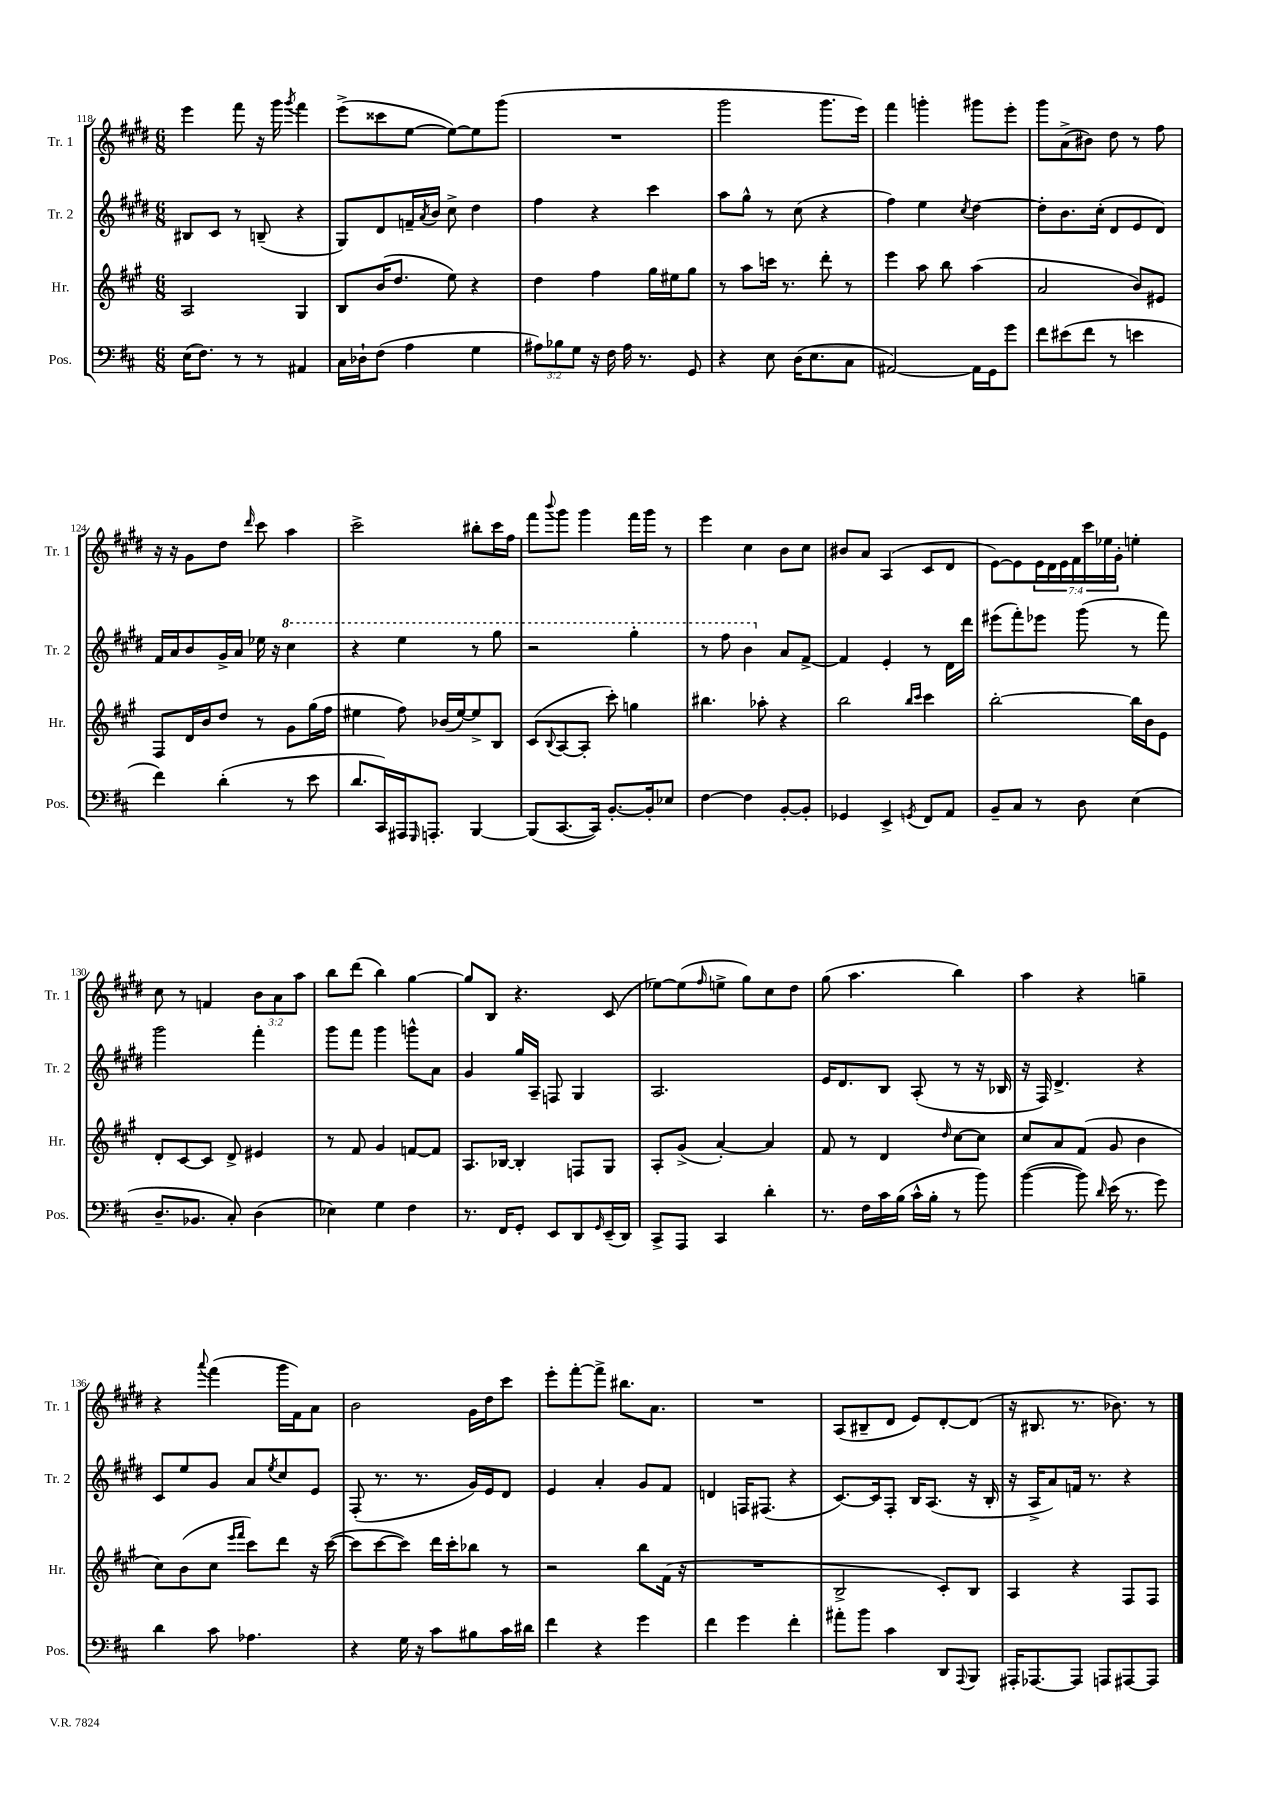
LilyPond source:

<<
\new StaffGroup <<
\new Staff = "s0" \with { instrumentName = "Tr. 1" shortInstrumentName = "Tr. 1" } {
    \clef treble \key e \major \numericTimeSignature \time 6/8 \override Staff.TupletNumber.text = #tuplet-number::calc-fraction-text
    e'''4 fis'''8 r16 gis'''16 \acciaccatura { gis'''8 } fis'''4 |
    e'''8->( cisis'''8 e''8~ e''8~) e''8 gis'''8( |
    R2. |
    gis'''2 gis'''8. e'''16) |
    fis'''4 g'''4-. gis'''8 e'''8-. |
    gis'''8 a'8->( bis'8) dis''8 r8 fis''8 |
    r16 r16 gis'8 dis''8 \grace { dis'''16 } cis'''8 a''4 |
    cis'''2-> bis''8-. cis'''16 fis''16 |
    fis'''8 \appoggiatura { b'''8 } gis'''8 gis'''4 fis'''16 gis'''16 r8 |
    e'''4 cis''4 b'8 cis''8 |
    bis'8 a'8 a4( cis'8 dis'8 |
    e'8~) e'8 \tuplet 7/4 { e'16 dis'16 e'16 fis'16 cis'''16 ees''16 gis'16-. } e''4-. |
    cis''8 r8 f'4 \tuplet 3/2 { b'8 a'8 a''8 } |
    b''8 dis'''8( b''4) gis''4~ |
    gis''8 b8 r4. cis'8( |
    ees''8~) ees''8( \grace { fis''16 } e''8-> gis''8) cis''8 dis''8 |
    gis''8( a''4. b''4) |
    a''4 r4 g''4-- |
    r4 \appoggiatura { a'''8 } fis'''4( gis'''16 fis'16) a'8 |
    b'2 gis'16 dis''16 cis'''8 |
    e'''8-. fis'''8~-. fis'''8-> bis''8. a'8. |
    R2. |
    a8( bis8-- dis'8 e'8) dis'8~-. dis'8( |
    r16 bis8. r8. bes'8.) r8 \bar "|." |
}
\new Staff = "s1" \with { instrumentName = "Tr. 2" shortInstrumentName = "Tr. 2" } {
    \clef treble \key e \major \numericTimeSignature \time 6/8
    bis8 cis'8 r8 b8--( r4 |
    gis8) dis'8 f'16-- \acciaccatura { a'8 } b'16 cis''8-> dis''4 |
    fis''4 r4 cis'''4 |
    a''8 gis''8-^ r8 cis''8( r4 |
    fis''4) e''4 \acciaccatura { cis''8 } dis''4~ |
    dis''8-. b'8. cis''16-.( dis'8 e'8 dis'8) |
    fis'16 a'16 b'8 gis'16-> a'16 ees''16 r16 \ottava #1 cis'''4 |
    r4 e'''4 r8 gis'''8 |
    r2 gis'''4-. |
    r8 fis'''8 b''4 \ottava #0 a'8 fis'8~-> |
    fis'4 e'4-. r8 dis'16 dis'''16 |
    eis'''8( fis'''8-.) ees'''8 gis'''8( r8 fis'''8) |
    gis'''2 fis'''4-. |
    gis'''8 fis'''8 gis'''4 g'''8-^ a'8 |
    gis'4 gis''16 a16-- f8 gis4 |
    a2. |
    e'16 dis'8. b8 a8-.( r8 r16 bes16 |
    r16 fis16) dis'4.-> r4 |
    cis'8 e''8 gis'8 a'8 \acciaccatura { e''8 } cis''8 e'8 |
    fis8-.( r8. r8. gis'16) e'16 dis'8 |
    e'4 a'4-. gis'8 fis'8 |
    d'4 f16 fis8.( r4 |
    cis'8.~) cis'16 fis8-. b16 a8.( r16 b16-. |
    r16 a16-> a'8) f'16 r8. r4 \bar "|." |
}
\new Staff = "s2" \with { instrumentName = "Hr." shortInstrumentName = "Hr." } {
    \clef treble \key a \major \numericTimeSignature \time 6/8
    a2 gis4 |
    b8 b'16( d''8. e''8) r4 |
    d''4 fis''4 gis''16 eis''16 gis''8 |
    r8 a''8 c'''16 r8. d'''8-. r8 |
    e'''4 a''8 b''8 a''4( |
    a'2 b'8) eis'8 |
    fis8 d'16 b'16 d''8 r8 gis'8 gis''16( fis''16 |
    eis''4 fis''8) bes'16( eis''16~) eis''8-> b8 |
    cis'8( \appoggiatura { b8 } a8~ a8-. cis'''8-.) g''4 |
    bis''4. aes''8-. r4 |
    b''2 \grace { b''16 cis'''16 } cis'''4 |
    b''2~-. b''16 b'16 e'8 |
    d'8-. cis'8~ cis'8 d'8-> eis'4 |
    r8 fis'8 gis'4 f'8~ f'8 |
    a8. bes16~ bes4-. f8 gis8 |
    a8-. gis'8->( a'4~-.) a'4 |
    fis'8 r8 d'4 \grace { d''16 } cis''8~ cis''8 |
    cis''8 a'8 fis'8( gis'8 b'4 |
    cis''8) b'8( cis''8 \grace { e'''16 fis'''16 } cis'''8) d'''8 r16 cis'''16~( |
    cis'''8 cis'''8~ cis'''8) d'''16 cis'''16-. bes''8 r8 |
    r2 b''8 fis'16( r16 |
    R2. |
    b2-> cis'8-.) b8 |
    a4 r4 fis8 fis8 \bar "|." |
}
\new Staff = "s3" \with { instrumentName = "Pos." shortInstrumentName = "Pos." } {
    \clef bass \key d \major \numericTimeSignature \time 6/8 \override Staff.TupletNumber.text = #tuplet-number::calc-fraction-text
    e16( fis8.) r8 r8 ais,4 |
    cis16 des16-! fis8( a4 g4 |
    \tuplet 3/2 { ais8) bes8 g8 } r16 fis16 ais16 r8. g,8 |
    r4 e8 d16( e8. cis8 |
    ais,2~) ais,16 g,16 g'8 |
    fis'8 eis'8( fis'8 r8 e'4 |
    fis'4) d'4-.( r8 e'8 |
    d'8. cis,16) ais,,16 \grace { g,,16 } a,,8.-. b,,4~ |
    b,,8( cis,8.~ cis,16) b,8.~-. b,16-. ees8 |
    fis4~ fis4 b,8~-. b,8-. |
    ges,4 e,4-> \acciaccatura { g,8 } fis,8 a,8 |
    b,8-- cis8 r8 d8 e4( |
    d8.-- bes,8. cis8-.) d4( |
    ees4) g4 fis4 |
    r8. fis,16 g,8-. e,8 d,8 \grace { g,16 } e,16--( d,16) |
    cis,8-> a,,8 cis,4 d'4-. |
    r8. fis16 cis'16 b16( cis'16-^ b16-. r8 b'8) |
    b'4~( b'8) \grace { d'16 } e'16( r8. g'8) |
    d'4 cis'8 aes4. |
    r4 g16 r16 cis'8 bis8 cis'16 dis'16 |
    fis'4 r4 g'4 |
    fis'4 g'4 fis'4-. |
    ais'8-. b'8 cis'4 d,8 \appoggiatura { a,,8 } b,,8 |
    ais,,16-. aes,,8.~ aes,,8 a,,8 ais,,8~ ais,,8 \bar "|." |
}
>>
>>
\layout { \context { \Score currentBarNumber = #118 } }
